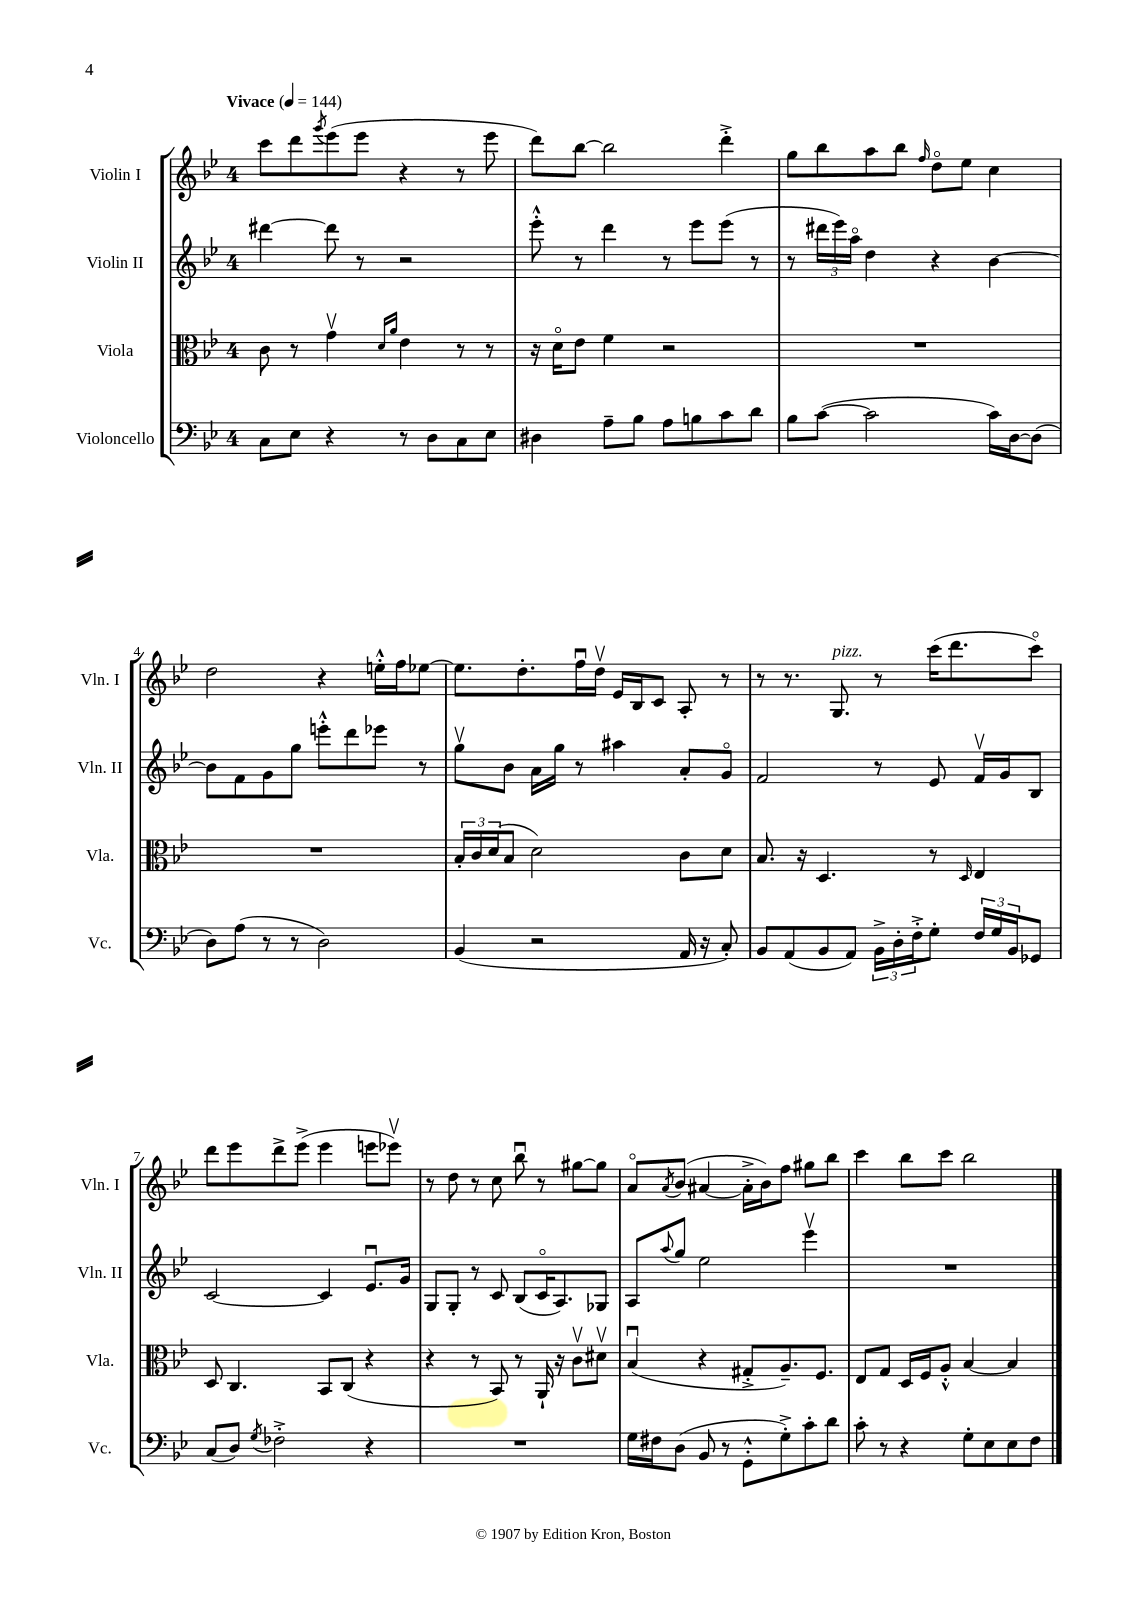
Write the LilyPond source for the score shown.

<<
\new StaffGroup <<
\new Staff = "s0" \with { instrumentName = "Violin I" shortInstrumentName = "Vln. I" } {
    \clef treble \key bes \major \once \override Staff.TimeSignature.style = #'single-digit \time 4/4 \tempo "Vivace" 4 = 144
    c'''8 d'''8 \acciaccatura { g'''8 } ees'''8( ees'''8 r4 r8 ees'''8 |
    d'''8) bes''8~ bes''2 d'''4-.-> |
    g''8 bes''8 a''8 bes''8 \grace { f''16 } d''8\flageolet ees''8 c''4 |
    d''2 r4 e''16-.-^ f''16 ees''8~ |
    ees''8. d''8.-. f''16\downbow d''16\upbow ees'16 bes16 c'8 a8-. r8 |
    r8 r8. g8.^\markup { \italic "pizz." } r8 c'''16( d'''8. c'''8\flageolet) |
    d'''8 ees'''8 d'''8-> ees'''8->( ees'''4 e'''8 ees'''8\upbow) |
    r8 d''8 r8 c''8 bes''8\downbow r8 gis''8~ gis''8 |
    a'8\flageolet \acciaccatura { a'8 } bes'8( ais'4~ ais'16-.-> bes'16) f''8 gis''8 bes''8 |
    c'''4 bes''8 c'''8 bes''2 \bar "|." |
}
\new Staff = "s1" \with { instrumentName = "Violin II" shortInstrumentName = "Vln. II" } {
    \clef treble \key bes \major \once \override Staff.TimeSignature.style = #'single-digit \time 4/4
    dis'''4~ dis'''8 r8 r2 |
    ees'''8-.-^ r8 d'''4 r8 ees'''8 ees'''8( r8 |
    r8 \tuplet 3/2 { dis'''16 ees'''16) a''16\flageolet } d''4 r4 bes'4~ |
    bes'8 f'8 g'8 g''8 e'''8-.-^ d'''8 ees'''8 r8 |
    g''8\upbow bes'8 a'16 g''16 r8 ais''4 a'8-. g'8\flageolet |
    f'2 r8 ees'8 f'16\upbow g'16 bes8 |
    c'2~ c'4 ees'8.\downbow g'16 |
    g8 g8-. r8 c'8 bes8( c'16\flageolet a8.) ges8 |
    a8 \appoggiatura { a''8 } g''8 ees''2 ees'''4\upbow |
    R1 \bar "|." |
}
\new Staff = "s2" \with { instrumentName = "Viola" shortInstrumentName = "Vla." } {
    \clef alto \key bes \major \once \override Staff.TimeSignature.style = #'single-digit \time 4/4
    c'8 r8 g'4\upbow \grace { d'16 a'16 } ees'4 r8 r8 |
    r16 d'16\flageolet ees'8 f'4 r2 |
    R1 |
    R1 |
    \tuplet 3/2 { bes16-. c'16 d'16( } bes8 d'2) c'8 d'8 |
    bes8. r16 d4. r8 \grace { d16 } ees4 |
    d8 c4. bes,8 c8( r4 |
    r4 r8 bes,8) r8 a,16-! r16 c'8\upbow dis'8\upbow |
    bes4\downbow( r4 gis8-.-> a8.--) f8. |
    ees8 g8 d16 f16 a8-.-^ bes4~ bes4 \bar "|." |
}
\new Staff = "s3" \with { instrumentName = "Violoncello" shortInstrumentName = "Vc." } {
    \clef bass \key bes \major \once \override Staff.TimeSignature.style = #'single-digit \time 4/4
    c8 ees8 r4 r8 d8 c8 ees8 |
    dis4 a8-- bes8 a8 b8 c'8 d'8 |
    bes8 c'8~( c'2 c'16) d16~ d8( |
    d8) a8( r8 r8 d2) |
    bes,4( r2 a,16 r16 c8-.) |
    bes,8 a,8( bes,8 a,8) \tuplet 3/2 { bes,16-> d16-. f16-.-> } g8-. \tuplet 3/2 { f16 g16 bes,16 } ges,8 |
    c8( d8) \acciaccatura { g8 } fes2-.-> r4 |
    R1 |
    g16 fis16 d8( bes,8 r8 g,8-.-^ g8-.->) c'8-. d'8 |
    c'8-. r8 r4 g8-. ees8 ees8 f8 \bar "|." |
}
>>
>>
